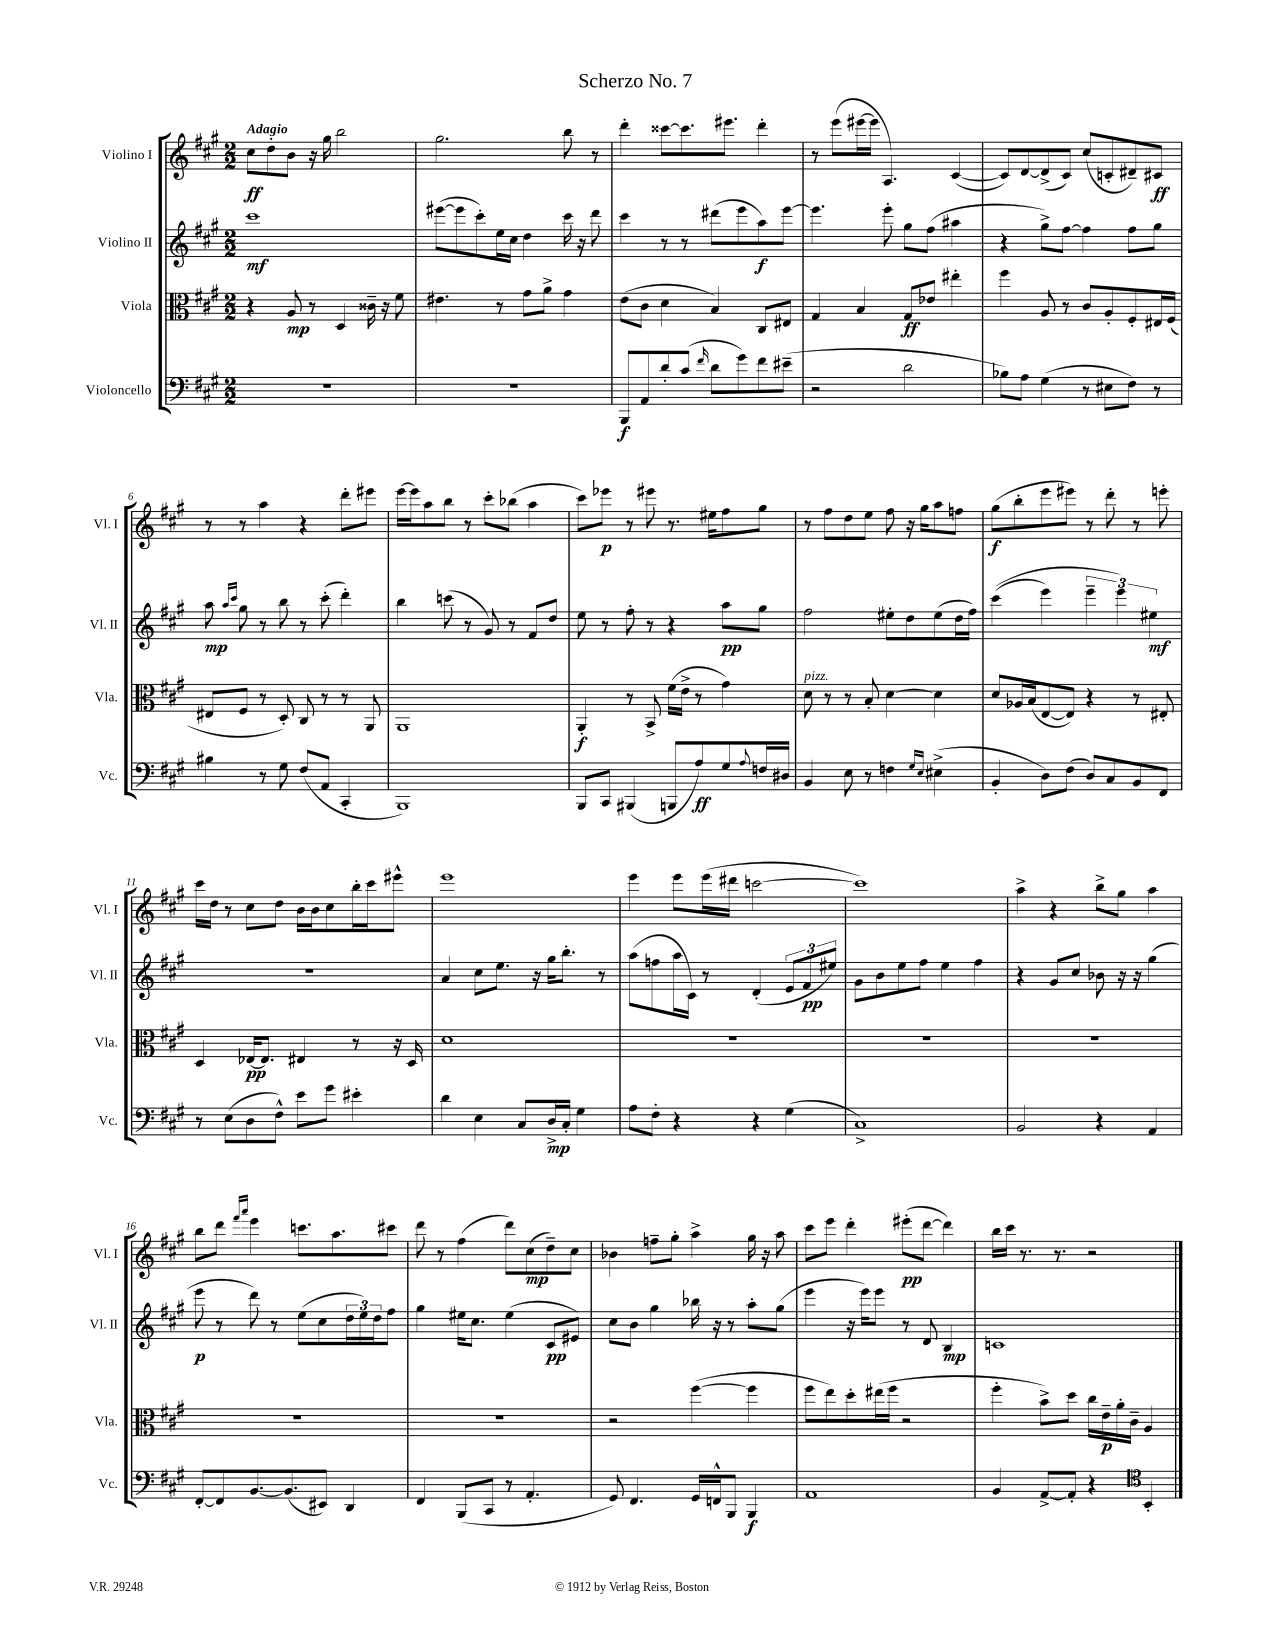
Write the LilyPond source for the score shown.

\header { title = "Scherzo No. 7" }
<<
\new StaffGroup <<
\new Staff = "s0" \with { instrumentName = "Violino I" shortInstrumentName = "Vl. I" } {
    \clef treble \key a \major \numericTimeSignature \time 2/2 \tempo "Adagio"
    cis''8\ff d''8-. b'8 r16 gis''16 b''2 |
    gis''2. b''8 r8 |
    d'''4-. cisis'''8~ cisis'''8. eis'''8. d'''4-. |
    r8 e'''8( eis'''16~ eis'''16 a4.) cis'4~( |
    cis'8) d'8~ d'8->( cis'8) cis''8( c'8-. dis'8--) cis'8\ff |
    r8 r8 a''4 r4 d'''8-. eis'''8 |
    e'''16~ e'''16 a''8 b''8 r8 cis'''8-. bes''8( a''4 |
    cis'''8) ees'''8\p r8 eis'''8 r8. eis''16 fis''8 gis''8 |
    r8 fis''8 d''8 e''8 fis''8 r16 gis''16 a''8 f''8 |
    gis''8\f( b''8-. e'''8 eis'''8) r8 d'''8-. r8 e'''8-. |
    cis'''16 d''16 r8 cis''8 d''8 b'16 b'16 cis''8 b''16-. cis'''16 eis'''8-^ |
    e'''1 |
    e'''4 e'''8 e'''16( dis'''16 c'''2~ |
    c'''1) |
    a''4-> r4 b''8-> gis''8 a''4 |
    b''8 d'''8 \grace { fis'''16 a'''16 } e'''4 c'''8. a''8. cis'''8 |
    d'''8 r8 fis''4( d'''8) cis''8\mp( d''8--) cis''8 |
    bes'4 f''8-- gis''8-. a''4-> gis''16 r16 a''8 |
    cis'''8 e'''8 d'''4-. eis'''8-.\pp( d'''8~ d'''4) |
    b''16 cis'''16 r8. r8. r2 \bar "|." |
}
\new Staff = "s1" \with { instrumentName = "Violino II" shortInstrumentName = "Vl. II" } {
    \clef treble \key a \major \numericTimeSignature \time 2/2
    cis'''1\mf |
    eis'''8~( eis'''8 cis'''8-.) e''16 cis''16 d''4 cis'''16 r16 d'''8 |
    cis'''4 r8 r8 dis'''8( e'''8 a''8\f) e'''8~ |
    e'''4. e'''8-. gis''8 fis''8( ais''4 |
    r4 gis''8->) fis''8~ fis''4 fis''8 gis''8 |
    a''8\mp \grace { a''16 cis'''16 } gis''8 r8 b''8 r8 cis'''8-.( d'''4-.) |
    b''4 c'''8( r8 gis'8) r8 fis'8 d''8 |
    e''8 r8 fis''8-. r8 r4 a''8\pp gis''8 |
    fis''2 eis''8-. d''8 eis''8( d''16 fis''16) |
    cis'''4(\( e'''4) \tuplet 3/2 { e'''4-- e'''4\) eis''4\mf } |
    R1 |
    a'4 cis''8 e''8. r16 gis''16 b''8.-. r8 |
    a''8( f''8 a''16 cis'16) r8 d'4-.( \tuplet 3/2 { e'8 fis'8\pp eis''8) } |
    gis'8 b'8 e''8 fis''8 e''4 fis''4 |
    r4 gis'8 cis''8 bes'8 r16 r16 gis''4( |
    e'''8\p r8 d'''8) r8 e''8( cis''8 \tuplet 3/2 { d''16 e''16) d''16 } fis''8 |
    gis''4 eis''16 cis''8. eis''4( cis'8\pp eis'8) |
    cis''8 b'8 gis''4 bes''16 r16 r8 a''8-. gis''8( |
    e'''4 r16 e'''16) e'''8 r8 d'8 b4\mp |
    c'1 \bar "|." |
}
\new Staff = "s2" \with { instrumentName = "Viola" shortInstrumentName = "Vla." } {
    \clef alto \key a \major \numericTimeSignature \time 2/2
    r4 a8\mp r8 d4 cisis'16-- r16 fis'8 |
    eis'4. r8 gis'8 a'8-> gis'4 |
    e'8( cis'8 d'4 b4) cis8 eis8 |
    gis4 b4 gis8\ff ees'8 eis''4-. |
    fis''4 a8 r8 cis'8 a8-. fis8-. eis16 fis16( |
    eis8 fis8 r8 d8-.) cis8 r8 r8 a,8 |
    a,1 |
    a,4-.\f r8 b,8-> fis'16( e'16-> r8 gis'4) |
    d'8^\markup { \italic "pizz." } r8 r8 b8-. d'4~ d'4 |
    d'8 aes16 b16( e8~ e8) r4 r8 eis8-. |
    d4 ees16~\pp ees8. eis4 r8 r16 d16 |
    d'1 |
    R1 |
    R1 |
    R1 |
    R1 |
    R1 |
    r2 fis''4~( fis''4 |
    fis''8 e''8) d''8-. eis''16( fis''16 r2 |
    fis''4-. b'8->) d''8 cis''16 e'16--\p a'16-. cis'16-- a4 \bar "|." |
}
\new Staff = "s3" \with { instrumentName = "Violoncello" shortInstrumentName = "Vc." } {
    \clef bass \key a \major \numericTimeSignature \time 2/2
    R1 |
    R1 |
    b,,8\f a,8 d'8-. cis'8( \grace { fis'16 } d'8 gis'8) fis'8 eis'8--( |
    r2 d'2 |
    bes8) a8 gis4( r8 eis8 fis8) r8 |
    bis4 r8 gis8 fis8( a,8 cis,4-. |
    b,,1) |
    b,,8 cis,8 bis,,4( b,,8 a8\ff) gis8 \appoggiatura { a8 } f16 dis16 |
    b,4 e8 r8 f4 \grace { gis16 e16 } eis4->( |
    b,4-. d8) fis8( d8) cis8 b,8 fis,8 |
    r8 e8( d8 fis8-^) e'8 gis'8 eis'4-. |
    d'4 e4 cis8 d16->\mp cis16-. gis4 |
    a8 fis8-. r4 r4 gis4( |
    cis1->) |
    b,2 r4 a,4 |
    fis,8~-. fis,8 b,8.~ b,8.( eis,8) d,4 |
    fis,4 b,,8( cis,8 r8 a,4.-. |
    gis,8) fis,4. gis,16 f,16-^ b,,8 b,,4\f |
    a,1 |
    b,4 a,8~-> a,8-. r4 \clef tenor b,4-. \bar "|." |
}
>>
>>
